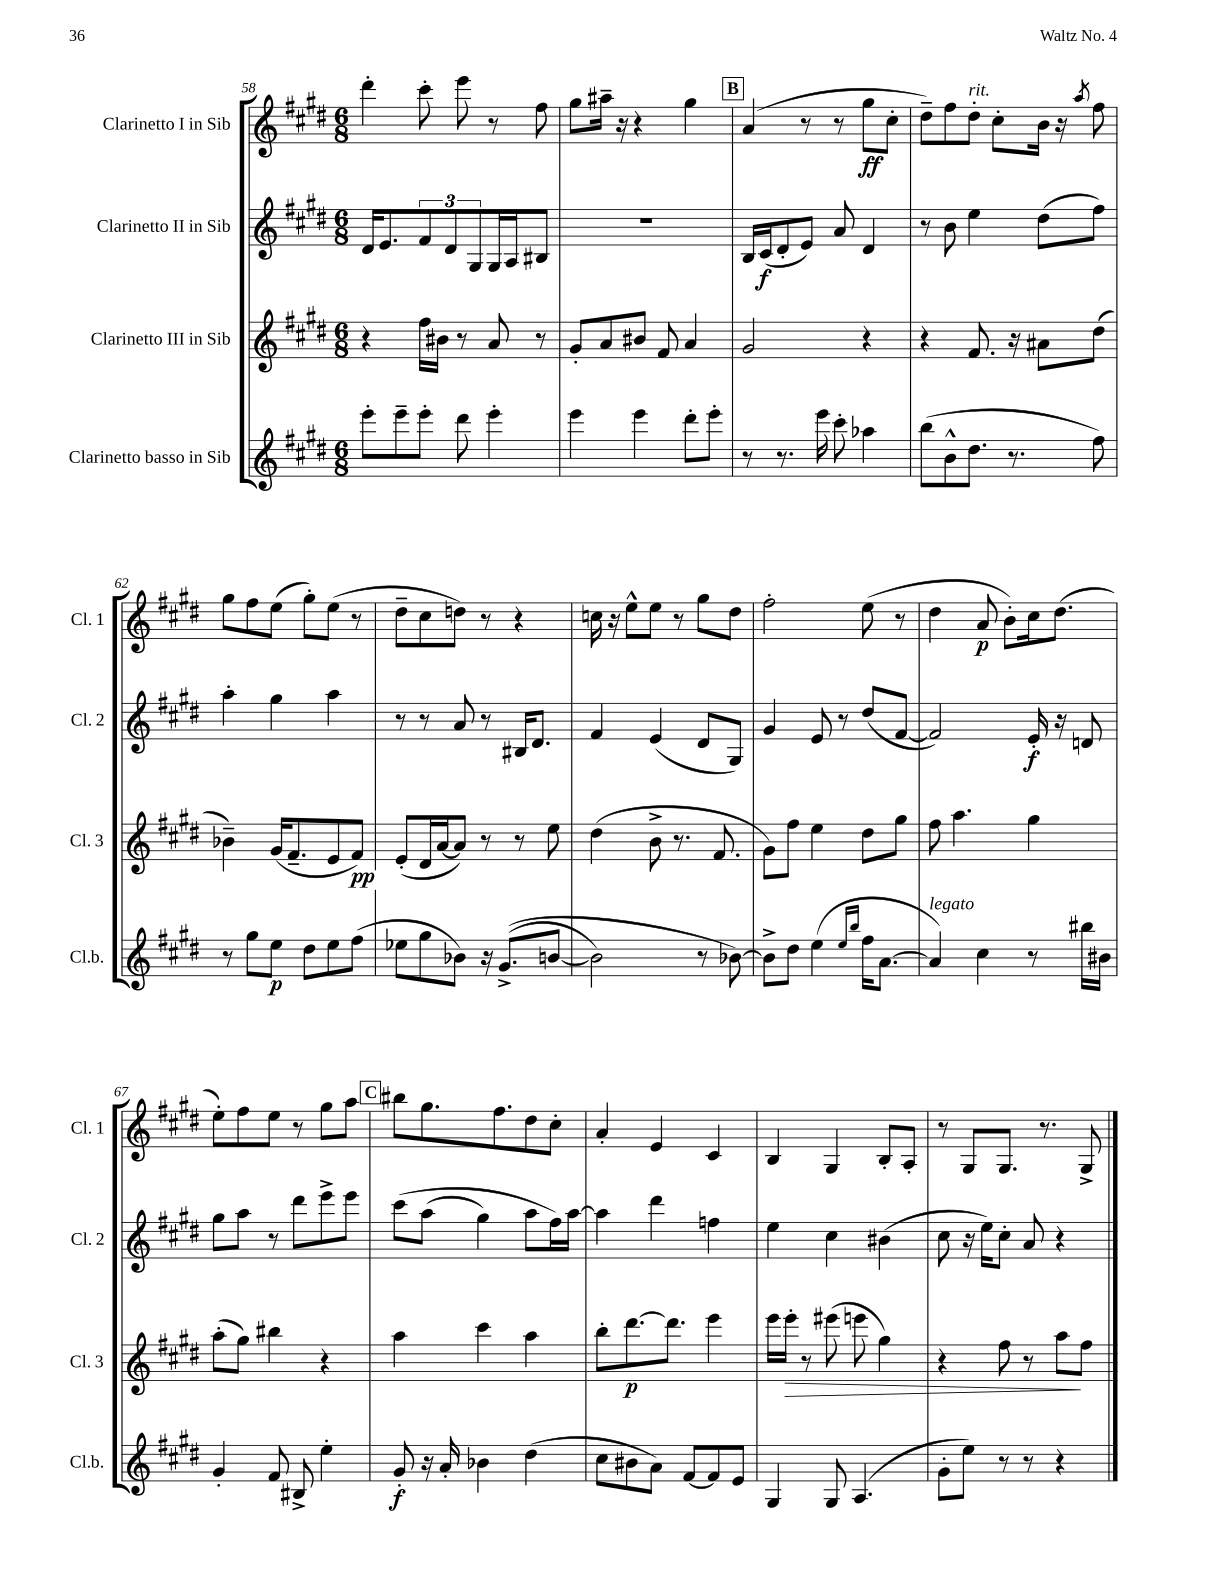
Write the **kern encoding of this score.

**kern	**dynam	**kern	**dynam	**kern	**dynam	**kern	**dynam
*part4	*part4	*part3	*part3	*part2	*part2	*part1	*part1
*staff4	*staff4	*staff3	*staff3	*staff2	*staff2	*staff1	*staff1
*I"Clarinetto basso in Sib	*	*I"Clarinetto III in Sib	*	*I"Clarinetto II in Sib	*	*I"Clarinetto I in Sib	*
*I'Cl.b.	*	*I'Cl. 3	*	*I'Cl. 2	*	*I'Cl. 1	*
*clefG2	*	*clefG2	*	*clefG2	*	*clefG2	*
*k[f#c#g#d#]	*	*k[f#c#g#d#]	*	*k[f#c#g#d#]	*	*k[f#c#g#d#]	*
*M6/8	*	*M6/8	*	*M6/8	*	*M6/8	*
=58	=58	=58	=58	=58	=58	=58	=58
8eee'\L	.	4r	.	16d#/KL	.	4ddd#'\	.
.	.	.	.	8.e/	.	.	.
8eee~\	.	.	.	.	.	.	.
8eee'\J	.	16ff#\LL	.	12f#/	.	8ccc#'\	.
.	.	16b#X\JJ	.	.	.	.	.
.	.	.	.	12d#/	.	.	.
8ddd#\	.	8r	.	.	.	8eee\	.
.	.	.	.	12G#/	.	.	.
4eee'\	.	8a/	.	16G#/L	.	8r	.
.	.	.	.	16A/J	.	.	.
.	.	8r	.	8B#X/J	.	8ff#\	.
=59	=59	=59	=59	=59	=59	=59	=59
4eee\	.	8g#'/L	.	2.r	.	8gg#\L	.
.	.	8a/	.	.	.	16aa#X~\Jk	.
.	.	.	.	.	.	16r	.
4eee\	.	8b#X/J	.	.	.	4r	.
.	.	8f#/	.	.	.	.	.
8ddd#'\L	.	4a/	.	.	.	4gg#\	.
8eee'\J	.	.	.	.	.	.	.
!!LO:REH:place=s1:t=B
=60	=60	=60	=60	=60	=60	=60	=60
8r	.	2g#/	.	16B/LL	.	(4a/	.
.	.	.	.	(16c#/J	f	.	.
8.r	.	.	.	8d#'/	.	.	.
.	.	.	.	8e/J)	.	8r	.
16eee\	.	.	.	.	.	.	.
8ccc#'\	.	.	.	8a/	.	8r	.
4aa-X\	.	4r	.	4d#/	.	8gg#\L	ff
.	.	.	.	.	.	8cc#'\J	.
=61	=61	=61	=61	=61	=61	=61	=61
(8bb\L	.	4r	.	8r	.	8dd#~\L)	.
8b^^\	.	.	.	8b\	.	8ff#\	.
!	!	!	!	!	!	!LO:TX:a:i:t=rit.	!
8.dd#\J	.	8.f#/	.	4ee\	.	8dd#'\J	.
.	.	.	.	.	.	8cc#'\L	.
8.r	.	16r	.	.	.	.	.
.	.	8a#X\L	.	(8dd#\L	.	16b\Jk	.
.	.	.	.	.	.	16r	.
.	.	.	.	.	.	8qaa/	.
8ff#\)	.	(8dd#\J	.	8ff#\J)	.	8ff#\	.
!!LO:LB:g=z
=62	=62	=62	=62	=62	=62	=62	=62
8r	.	4b-X~\)	.	4aa'\	.	8gg#\L	.
8gg#\L	.	.	.	.	.	8ff#\	.
8ee\J	p	(16g#/KL	.	4gg#\	.	(8ee\J	.
.	.	8.f#~/	.	.	.	.	.
8dd#\L	.	.	.	.	.	8gg#'\L)	.
8ee\	.	8e/	.	4aa\	.	(8ee\J	.
(8ff#\J	.	8f#/J)	pp	.	.	8r	.
=63	=63	=63	=63	=63	=63	=63	=63
8ee-X\L	.	(8e'/L	.	8r	.	8dd#~\L	.
8gg#\	.	16d#/L	.	8r	.	8cc#\	.
.	.	[16a/J	.	.	.	.	.
8b-X\J)	.	8a/J])	.	8a/	.	8ddn\J)	.
16r	.	8r	.	8r	.	8r	.
((8.g#^/L	.	.	.	.	.	.	.
.	.	8r	.	16B#X/KL	.	4r	.
.	.	.	.	8.d#/J	.	.	.
[8bn/J	.	8ee\	.	.	.	.	.
=64	=64	=64	=64	=64	=64	=64	=64
2b\])	.	(4dd#\	.	4f#/	.	16ccn\	.
.	.	.	.	.	.	16r	.
.	.	.	.	.	.	8ee^^\L	.
.	.	8b^\	.	(4e/	.	8ee\J	.
.	.	8.r	.	.	.	8r	.
8r	.	.	.	8d#/L	.	8gg#\L	.
.	.	8.f#/	.	.	.	.	.
[8b-X\)	.	.	.	8G#/J)	.	8dd#\J	.
=65	=65	=65	=65	=65	=65	=65	=65
8b-^\L]	.	8g#\L)	.	4g#/	.	2ff#'\	.
8dd#\J	.	8ff#\J	.	.	.	.	.
(4ee\	.	4ee\	.	8e/	.	.	.
.	.	.	.	8r	.	.	.
16qqee/LL	.	.	.	.	.	.	.
16qqbb/JJ	.	.	.	.	.	.	.
16ff#\KL	.	8dd#\L	.	(8dd#/L	.	(8ee\	.
[8.a\J	.	.	.	.	.	.	.
.	.	8gg#\J	.	[8f#/J	.	8r	.
=66	=66	=66	=66	=66	=66	=66	=66
!LO:TX:a:i:t=legato	!	!	!	!	!	!	!
4a/])	.	8ff#\	.	2f#/])	.	4dd#\	.
.	.	4.aa\	.	.	.	.	.
4cc#\	.	.	.	.	.	8a/	p
.	.	.	.	.	.	8b'\L)	.
8r	.	4gg#\	.	16e'/	f	16cc#\k	.
.	.	.	.	16r	.	(8.dd#\J	.
16bb#X\LL	.	.	.	8dn/	.	.	.
16b#X\JJ	.	.	.	.	.	.	.
!!LO:LB:g=z
=67	=67	=67	=67	=67	=67	=67	=67
4g#'/	.	(8aa'\L	.	8gg#\L	.	8ee'\L)	.
.	.	8gg#\J)	.	8aa\J	.	8ff#\	.
8f#/	.	4bb#X\	.	8r	.	8ee\J	.
8B#X^/	.	.	.	8ddd#\L	.	8r	.
4ee'\	.	4r	.	8eee^\	.	8gg#\L	.
.	.	.	.	8eee\J	.	8aa\J	.
!!LO:REH:place=s1:t=C
=68	=68	=68	=68	=68	=68	=68	=68
8g#'/	f	4aa\	.	(8ccc#\L	.	8bb#X\L	.
16r	.	.	.	(8aa\J	.	8.gg#\	.
16a'/	.	.	.	.	.	.	.
4b-X\	.	4ccc#\	.	4gg#\)	.	.	.
.	.	.	.	.	.	8.ff#\	.
(4dd#\	.	4aa\	.	8aa\L	.	8dd#\	.
.	.	.	.	16ff#\L)	.	8cc#'\J	.
.	.	.	.	[16aa\JJ	.	.	.
=69	=69	=69	=69	=69	=69	=69	=69
8cc#\L	.	8bb'\L	.	4aa\]	.	4a'/	.
8b#X\	.	[8.ddd#\	p	.	.	.	.
8a\J)	.	.	.	4ddd#\	.	4e/	.
.	.	8.ddd#\J]	.	.	.	.	.
[8f#/L	.	.	.	.	.	.	.
8f#/]	.	4eee\	.	4ffn\	.	4c#/	.
8e/J	.	.	.	.	.	.	.
=70	=70	=70	=70	=70	=70	=70	=70
4G#/	.	16eee\LL	.	4ee\	.	4B/	.
!	!	!	!LO:HP:b	!	!	!	!
.	.	16eee'\JJ	>	.	.	.	.
.	.	8r	.	.	.	.	.
8G#/	.	(8eee#X\	.	4cc#\	.	4G#/	.
(4.A/	.	8eeen\	.	.	.	.	.
.	.	4gg#\)	.	(4b#X\	.	8B'/L	.
.	.	.	.	.	.	8A'/J	.
=71	=71	=71	=71	=71	=71	=71	=71
8g#'\L	.	4r	.	8cc#\	.	8r	.
8ee\J)	.	.	.	16r	.	8G#/L	.
.	.	.	.	16ee\KL)	.	.	.
8r	.	8ff#\	.	8cc#'\J	.	8.G#/J	.
8r	.	8r	.	8a/	.	.	.
.	.	.	.	.	.	8.r	.
4r	.	8aa\L	.	4r	.	.	.
.	.	8ff#\J	]	.	.	8G#^/	.
==	==	==	==	==	==	==	==
*-	*-	*-	*-	*-	*-	*-	*-
